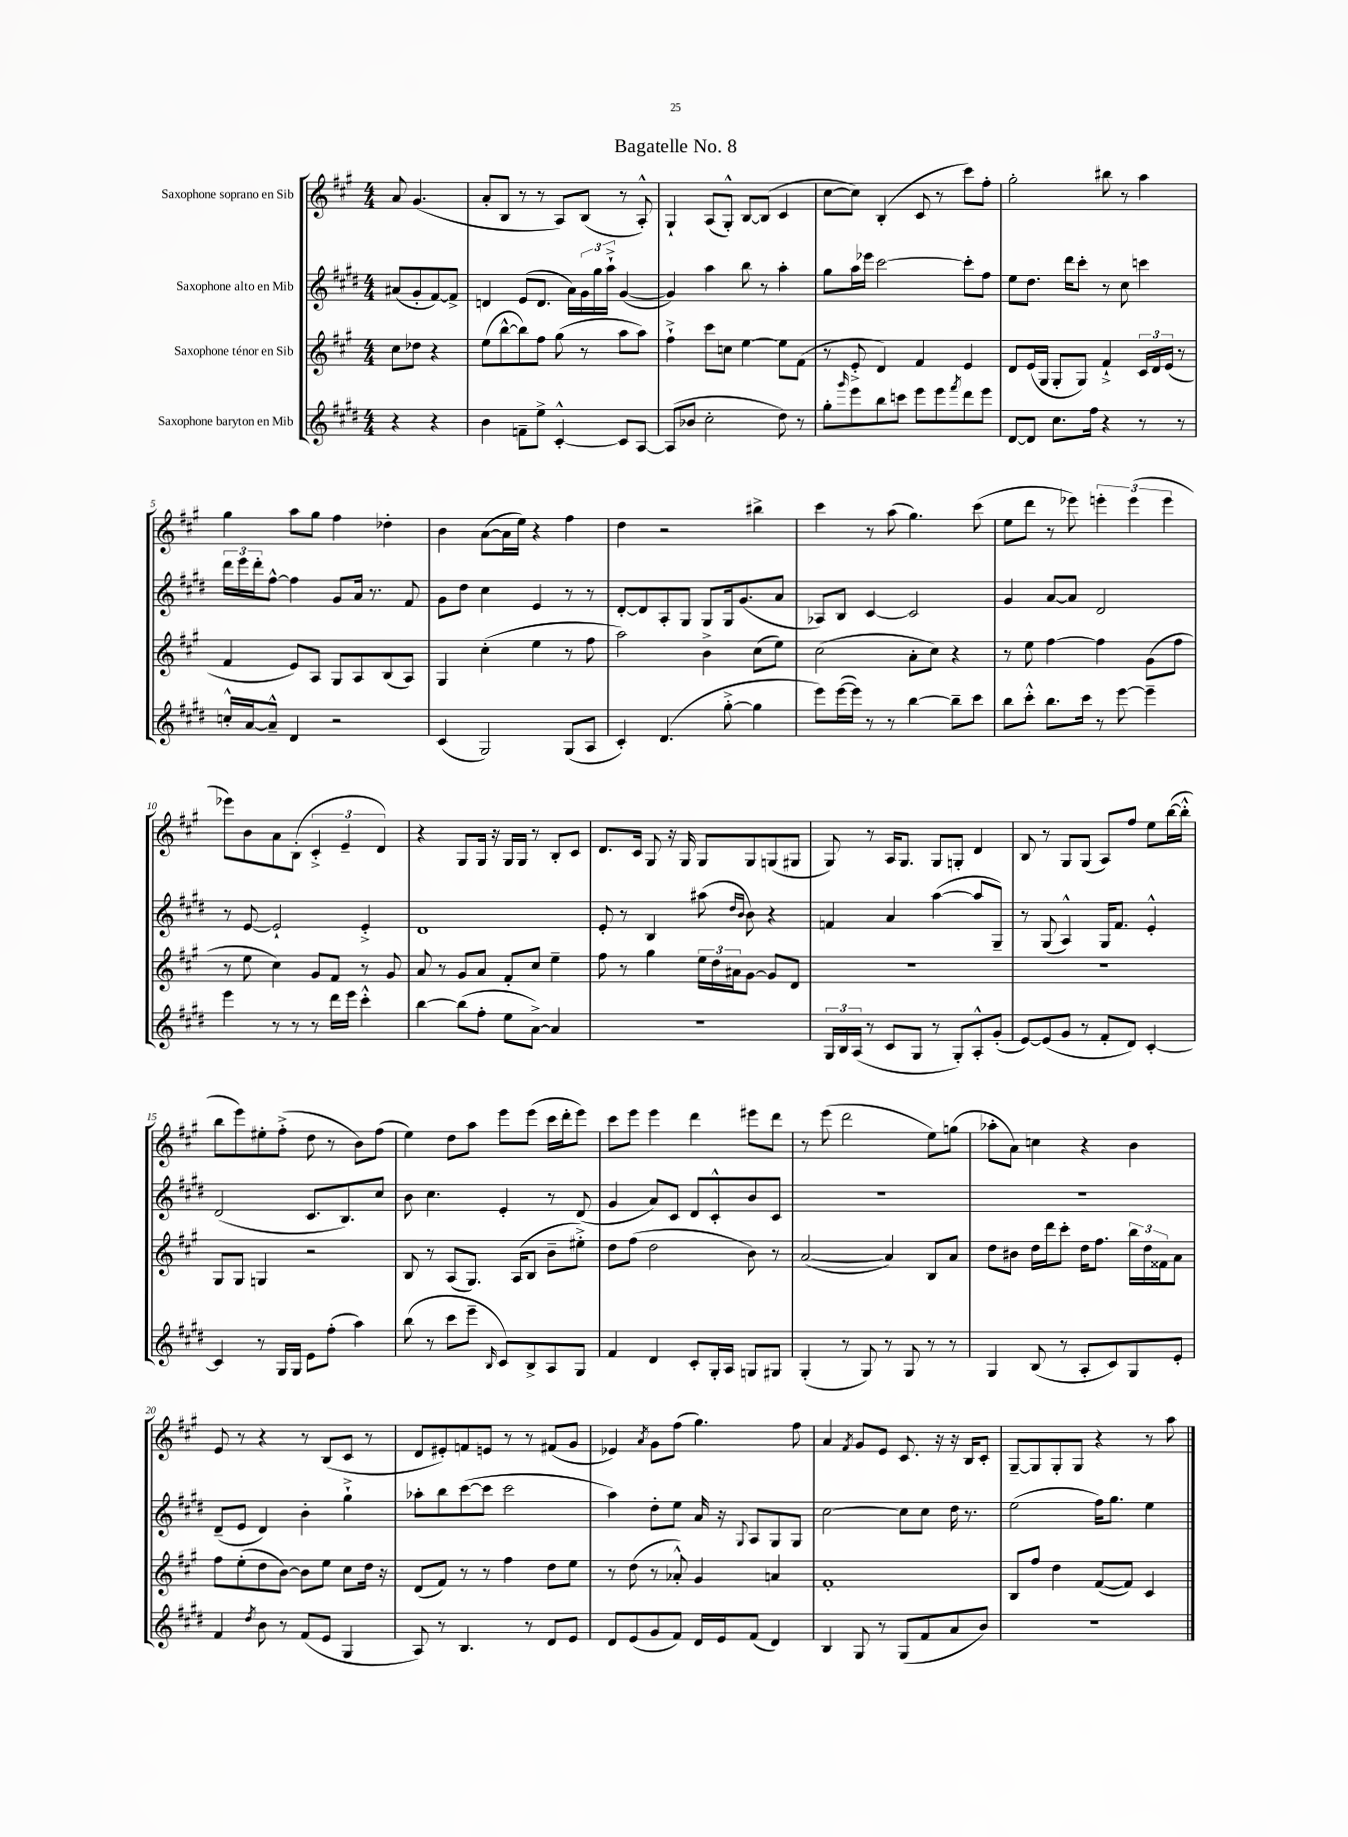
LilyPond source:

\header { title = "Bagatelle No. 8" }
<<
\new StaffGroup <<
\new Staff = "s0" \with { instrumentName = "Saxophone soprano en Sib" } {
    \clef treble \key a \major \numericTimeSignature \time 4/4 \partial 2
    a'8 gis'4.( |
    a'8-. b8 r8 r8 a8) b8( r8 a8-.-^) |
    gis4-! a8( gis8-.-^) b8~ b8( cis'4 |
    cis''8~ cis''8) b4-.( cis'8 r8 cis'''8) fis''8-. |
    gis''2-. bis''8 r8 a''4 |
    gis''4 a''8 gis''8 fis''4 des''4-. |
    b'4 a'8~( a'16 e''16) r4 fis''4 |
    d''4 r2 bis''4-> |
    cis'''4 r8 a''8( gis''4.) cis'''8( |
    e''8 d'''8 r8 ees'''8) \tuplet 3/2 { e'''4-. e'''4( e'''4 } |
    ees'''8) b'8 a'8 b8-.( \tuplet 3/2 { cis'4-.-> e'4-- d'4) } |
    r4 gis8 gis16 r16 gis16 gis16 r8 b8-. cis'8 |
    d'8. cis'16 gis8 r16 gis16 gis8 gis8 g8( gis8 |
    gis8) r8 a16 gis8. gis8 g8-. d'4 |
    b8 r8 gis8 gis8( a8) fis''8 e''8 b''16~( b''16-.-^ |
    b''8 e'''8) eis''8-. fis''8-.->( d''8 r8 b'8) fis''8( |
    e''4) d''8 a''8 e'''8 e'''8( cis'''16 d'''16-. e'''8) |
    cis'''8 e'''8 e'''4 d'''4 eis'''8 d'''8 |
    r8 e'''8( d'''2 e''8) g''8( |
    aes''8-. a'8) c''4 r4 b'4 |
    e'8 r8 r4 r8 b8( cis'8 r8 |
    d'8 eis'8-.) f'8 e'8 r8 r8 fis'8( gis'8 |
    ees'4) \acciaccatura { a'8 } gis'8 fis''8( gis''4.) fis''8 |
    a'4 \acciaccatura { fis'8 } gis'8 e'8 cis'8. r16 r16 b16 cis'8-. |
    gis8~-- gis8 gis8-. gis8 r4 r8 a''8 \bar "|." |
}
\new Staff = "s1" \with { instrumentName = "Saxophone alto en Mib" } {
    \clef treble \key e \major \numericTimeSignature \time 4/4 \partial 2
    ais'8( gis'8-. fis'8~) fis'8-> |
    d'4 e'8( d'8. a'16) \tuplet 3/2 { gis'16 gis''16 a''16-!-> } gis'4~( |
    gis'4) a''4 b''8 r8 a''4-. |
    gis''8 a''16 ees'''16 cis'''2~ cis'''8-. fis''8 |
    e''8 dis''8. dis'''16 cis'''8-. r8 cis''8 c'''4 |
    \tuplet 3/2 { dis'''16 e'''16 dis'''16-. } fis''8~-^ fis''4 gis'8 a'16 r8. fis'8 |
    gis'8 dis''8 cis''4 e'4 r8 r8 |
    dis'8~-. dis'8 a8-. gis8 gis8 gis16 gis'8.( a'8 |
    aes8) b8 cis'4~ cis'2 |
    gis'4 a'8~ a'8 dis'2 |
    r8 e'8~ e'2-! e'4-.-> |
    dis'1 |
    e'8-. r8 b4 ais''8( \grace { dis''16 b'16 } b'8) r4 |
    f'4 a'4 a''4~( a''8 gis8--) |
    r8 gis8( a4-^) gis16 fis'8. e'4-.-^ |
    dis'2( cis'8. b8.) cis''8 |
    b'8 cis''4. e'4-. r8 dis'8( |
    gis'4 a'8) cis'8 dis'8 cis'8-.-^ b'8 cis'8 |
    R1 |
    R1 |
    dis'8--( e'8 dis'4) b'4-. gis''4-!-> |
    aes''8-. b''8 cis'''8~( cis'''8 cis'''2 |
    a''4) dis''8-. e''8 a'16 r16 \appoggiatura { gis8 } a8 gis8 gis8 |
    cis''2~ cis''8 cis''8 dis''16 r8. |
    e''2( fis''16) gis''8. e''4 \bar "|." |
}
\new Staff = "s2" \with { instrumentName = "Saxophone ténor en Sib" } {
    \clef treble \key a \major \numericTimeSignature \time 4/4 \partial 2
    cis''8 des''8 r4 |
    e''8( b''8~-^ b''8) fis''8 gis''8( r8 a''8 a''8) |
    fis''4-!-> cis'''8 c''8 e''4~ e''8 fis'8( |
    r8 e'8-.-> d'4) fis'4 e'4 |
    d'8 e'16( gis16 gis8-. gis8) fis'4-!-> \tuplet 3/2 { cis'16 d'16 e'16( } r8 |
    fis'4 e'8) a8 gis8 a8 b8( a8) |
    gis4 cis''4-.( e''4 r8 fis''8 |
    a''2) b'4-> cis''8( e''8) |
    cis''2( a'8-. cis''8) r4 |
    r8 e''8 fis''4~ fis''4 gis'8( fis''8 |
    r8 e''8 cis''4) gis'8 fis'8 r8 gis'8 |
    a'8 r8 gis'8 a'8 fis'8-. cis''8 e''4-- |
    fis''8 r8 gis''4 \tuplet 3/2 { e''16 d''16 ais'16 } gis'8~ gis'8 d'8 |
    R1 |
    R1 |
    gis8 gis8 g4 r2 |
    b8 r8 a8( gis8.) a16( b8 b'8-- eis''8-.->) |
    d''8 fis''8( d''2 b'8) r8 |
    a'2~( a'4) b8 a'8 |
    d''8 bis'8 d''16 d'''16 cis'''8-. d''16 fis''8. \tuplet 3/2 { b''16 d''16 fisis'16 } a'8 |
    fis''8 e''8-.( d''8 b'8~) b'8 e''8 cis''8 d''16 r16 |
    d'8( fis'8) r8 r8 fis''4 d''8 e''8 |
    r8 d''8( r8 aes'8-.-^) gis'4 a'4 |
    fis'1-. |
    b8 fis''8 d''4 fis'8~( fis'8) cis'4 \bar "|." |
}
\new Staff = "s3" \with { instrumentName = "Saxophone baryton en Mib" } {
    \clef treble \key e \major \numericTimeSignature \time 4/4 \partial 2
    r4 r4 |
    b'4 f'8-- e''8-> cis'4~-.-^ cis'8 a8~ |
    a8( bes'8 cis''2-. dis''8) r8 |
    gis''8-. \grace { gis'''16 } e'''8 b''8 c'''8 e'''8 e'''8 \acciaccatura { fis'''8 } dis'''8 e'''8 |
    dis'8~ dis'8 cis''8. fis''16 r4 r8 r8 |
    c''16-.-^ a'16~ a'8---^ dis'4 r2 |
    cis'4( gis2) gis8( a8 |
    cis'4-.) dis'4.( gis''8~-.-> gis''4 |
    e'''8) e'''16~( e'''16) r8 r8 b''4~ b''8-- cis'''8 |
    b''8 cis'''8-.-^ b''8. cis'''16 r8 e'''8~ e'''4-- |
    e'''4 r8 r8 r8 dis'''16 e'''16 cis'''4-.-^ |
    b''4~ b''8( fis''8-. e''8 a'8~->) a'4 |
    R1 |
    \tuplet 3/2 { gis16 b16 a16( } r8 cis'8 gis8 r8 gis8-.) a8-.-^ gis'8-.( |
    e'8~) e'8( gis'8 r8 fis'8-. dis'8) cis'4~-. |
    cis'4 r8 gis16 gis16 e'8 fis''8-.( a''4) |
    b''8( r8 cis'''8 e'''8-- \grace { b16 } cis'8) b8-> a8 gis8 |
    fis'4 dis'4 cis'8-. gis16-. a16 g8 gis8 |
    gis4-.( r8 gis8) r8 gis8 r8 r8 |
    gis4 b8( r8 a8-. cis'8) gis8 e'8-. |
    fis'4 \acciaccatura { dis''8 } b'8 r8 fis'8( e'8 gis4 |
    a8) r8 b4. r8 dis'8 e'8 |
    dis'8 e'8( gis'8 fis'8) dis'16 e'16 fis'8( dis'4) |
    b4 gis8 r8 gis8( fis'8 a'8 b'8) |
    R1 \bar "|." |
}
>>
>>
